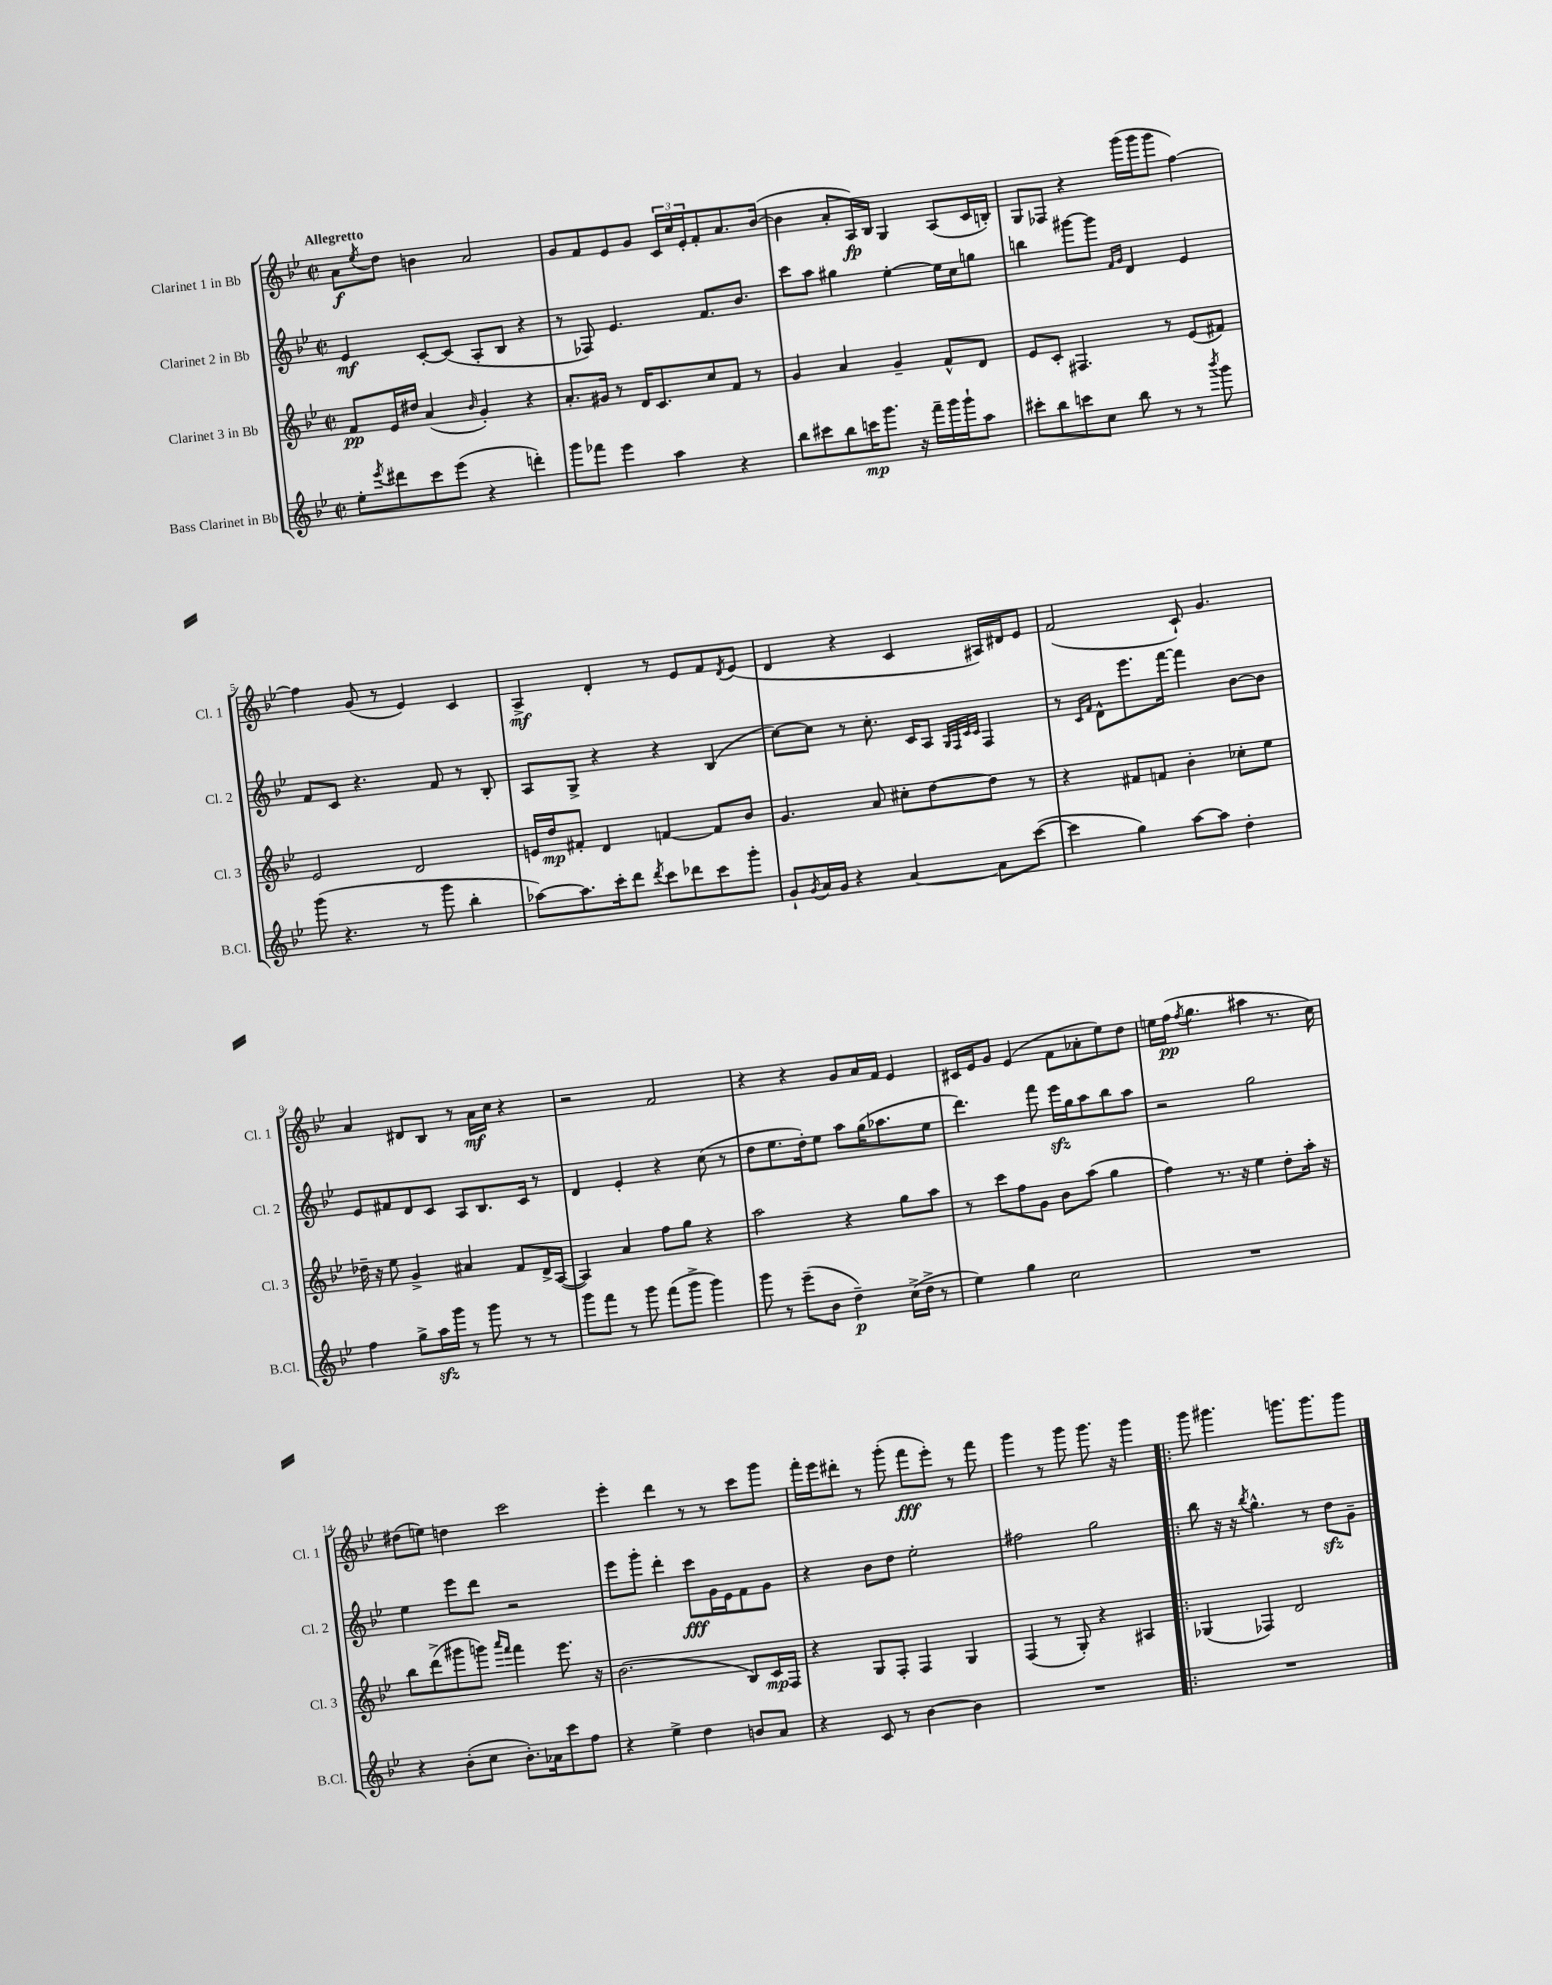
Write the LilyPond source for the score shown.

<<
\new StaffGroup <<
\new Staff = "s0" \with { instrumentName = "Clarinet 1 in Bb" shortInstrumentName = "Cl. 1" } {
    \clef treble \key bes \major \defaultTimeSignature \time 2/2 \tempo "Allegretto"
    a'8\f \acciaccatura { ees''8 } d''8 b'4 a'2 |
    g'8 f'8 ees'8 g'8 \tuplet 3/2 { c'16 c''16 ees'16-. } f'8-. a'8. bes'16~( |
    bes'4 a'8-. a16\fp) bes16 g4 a8( c'16 b16-.) |
    g8 fes8 r4 g'''16( g'''16 g'''8 f''4~) |
    f''4 g'8( r8 ees'4) c'4 |
    a4->\mf d'4-. r8 ees'8 f'8 \acciaccatura { d'8 } ees'8( |
    d'4 r4 c'4 ais16) dis'16 ees'8 |
    f'2( c'8-!) g'4. |
    a'4 dis'8 bes8 r8 a'16\mf c''16 r4 |
    r2 f'2 |
    r4 r4 g'8 a'16 f'16 ees'4 |
    cis'16 ees'16 g'8 ees'4( f'8 aes'8-. ees''8) d''8 |
    e''16 f''16\pp( \acciaccatura { f''8 } g''4. ais''4 r8. c''16) |
    dis''8( e''8) d''4 c'''2 |
    ees'''4-. d'''4 r8 r8 c'''8 g'''8 |
    f'''16-. ees'''16 dis'''8-. r8 g'''8-.( f'''8\fff ees'''8-.) r8 f'''8 |
    g'''4 r8 g'''8 g'''8. r16 g'''4 |
    \bar ".|:" g'''8 gis'''4. g'''8. g'''8. g'''8 \bar "|." |
}
\new Staff = "s1" \with { instrumentName = "Clarinet 2 in Bb" shortInstrumentName = "Cl. 2" } {
    \clef treble \key bes \major \defaultTimeSignature \time 2/2
    ees'4\mf c'8~-. c'8( a8-. bes8 r4 |
    r8 fes8) ees'4. f'8. bes'8. |
    c'''8 a''8 gis''4 ees''4~-. ees''16 c''16 g''8 |
    b''4 gis'''8~ gis'''8 \grace { f'16 g'16 } d'4 ees'4 |
    f'8 c'8 r4. f'8 r8 bes8-. |
    a8 g8-> r4 r4 bes4( |
    c''8~) c''8 r8 c''8.-. c'16 a8 \grace { g32 f32 c'32 c'32 } f4 |
    r8 \grace { c'16 f'16 } d'8-^ ees'''8. f'''16~ f'''4 bes'8~ bes'8 |
    ees'8 fis'8 d'8 c'8 a8 bes8. c'16 r8 |
    d'4 ees'4-. r4 c''8( r8 |
    d''8 ees''8. d''16-.) ees''8 a''8 g''16( aes''8. ees''8 |
    d'''4.) f'''8 ees'''16\sfz g''16 a''8 bes''8 a''8 |
    r2 g''2 |
    ees''4 ees'''8 d'''8 r2 |
    ees'''8 g'''8-. d'''4-. c'''8\fff g'16 ees'16 f'8 g'8 |
    r4 bes'8 d''8 ees''2-. |
    fis''2 g''2 |
    \bar ".|:" bes''8 r16 r16 \acciaccatura { bes''8 } g''4.-^ r8 d''8\sfz g'8-- \bar "|." |
}
\new Staff = "s2" \with { instrumentName = "Clarinet 3 in Bb" shortInstrumentName = "Cl. 3" } {
    \clef treble \key bes \major \defaultTimeSignature \time 2/2
    f'8\pp ees'16 dis''16 a'4( \grace { bes'16 } g'4-.) r4 |
    a'8.-. gis'16 r8 d'16 c'8. c''8 f'8 r8 |
    g'4 a'4 g'4-- f'8-^ d'8 |
    ees'8 c'8-. fis4. r8 ees'8( fis'8) |
    ees'2 d'2 |
    e'16 d''16\mp fis'8-. d'4 f'4~ f'8 bes'8 |
    g'4. a'8 cis''8-. d''8~ d''8 r8 |
    r4 fis'8 f'8 bes'4-. ces''8-. ees''8 |
    des''16-- r16 ees''8 g'4-> ais'4 f'8 d'16-> a16~( |
    a4) a'4 f''8 g''8 r4 |
    a''2 r4 g''8 a''8 |
    r8 c'''8 f''8 g'8 bes'8 a''8( g''4 |
    f''4) r8. r16 ees''4 d''8-. a''16-. r16 |
    bes''8 d'''8->( gis'''8 g'''8) \grace { a'''16 f'''16 } f'''4 ees'''8. r16 |
    bes'2.( bes8) c'16\mp f16 |
    r4 g8 f8-. f4 g4 |
    f4( r8 g8-.) r4 ais4 |
    \bar ".|:" ges4( fes4) d'2 \bar "|." |
}
\new Staff = "s3" \with { instrumentName = "Bass Clarinet in Bb" shortInstrumentName = "B.Cl." } {
    \clef treble \key bes \major \defaultTimeSignature \time 2/2
    ees''8-. \acciaccatura { ees'''8 } dis'''8 c'''8 ees'''8( r4 d'''4-.) |
    g'''8 fes'''8 ees'''4 a''4 r4 |
    bes''8 cis'''8 bes''8 c'''16\mp g'''8. r16 f'''16-- g'''16 g'''16-! a''8 |
    cis'''8-. bes''8 c'''8 c''8 bes''8 r8 r8 \acciaccatura { bes'''8 } g'''8 |
    g'''8( r4. r8 g'''8 bes''4-. |
    aes''8~) aes''8. c'''16-. d'''8 \acciaccatura { d'''8 } c'''8 des'''8 c'''8 g'''8-. |
    g'8-! \acciaccatura { g'8 } a'16 g'16 r4 a'4~ a'8 c'''8~( |
    c'''4 g''4) a''8~ a''8 d''4-. |
    f''4 g''8-> a''16\sfz g'''16 r8 g'''8 r8 r8 |
    g'''8 f'''8 r8 g'''8 f'''8( g'''8-> g'''4) |
    g'''8 r8 ees'''8--( bes'8 d''4--\p) c''16->( d''16-> r8 |
    ees''4) g''4 c''2 |
    R1 |
    r4 bes'8-.( c''8 bes'8.-.) aes'16 c'''8 f''8 |
    r4 ees''4-> d''4 b'8 a'8 |
    r4 c'8 r8 bes'4~ bes'4 |
    R1 |
    \bar ".|:" R1 \bar "|." |
}
>>
>>
